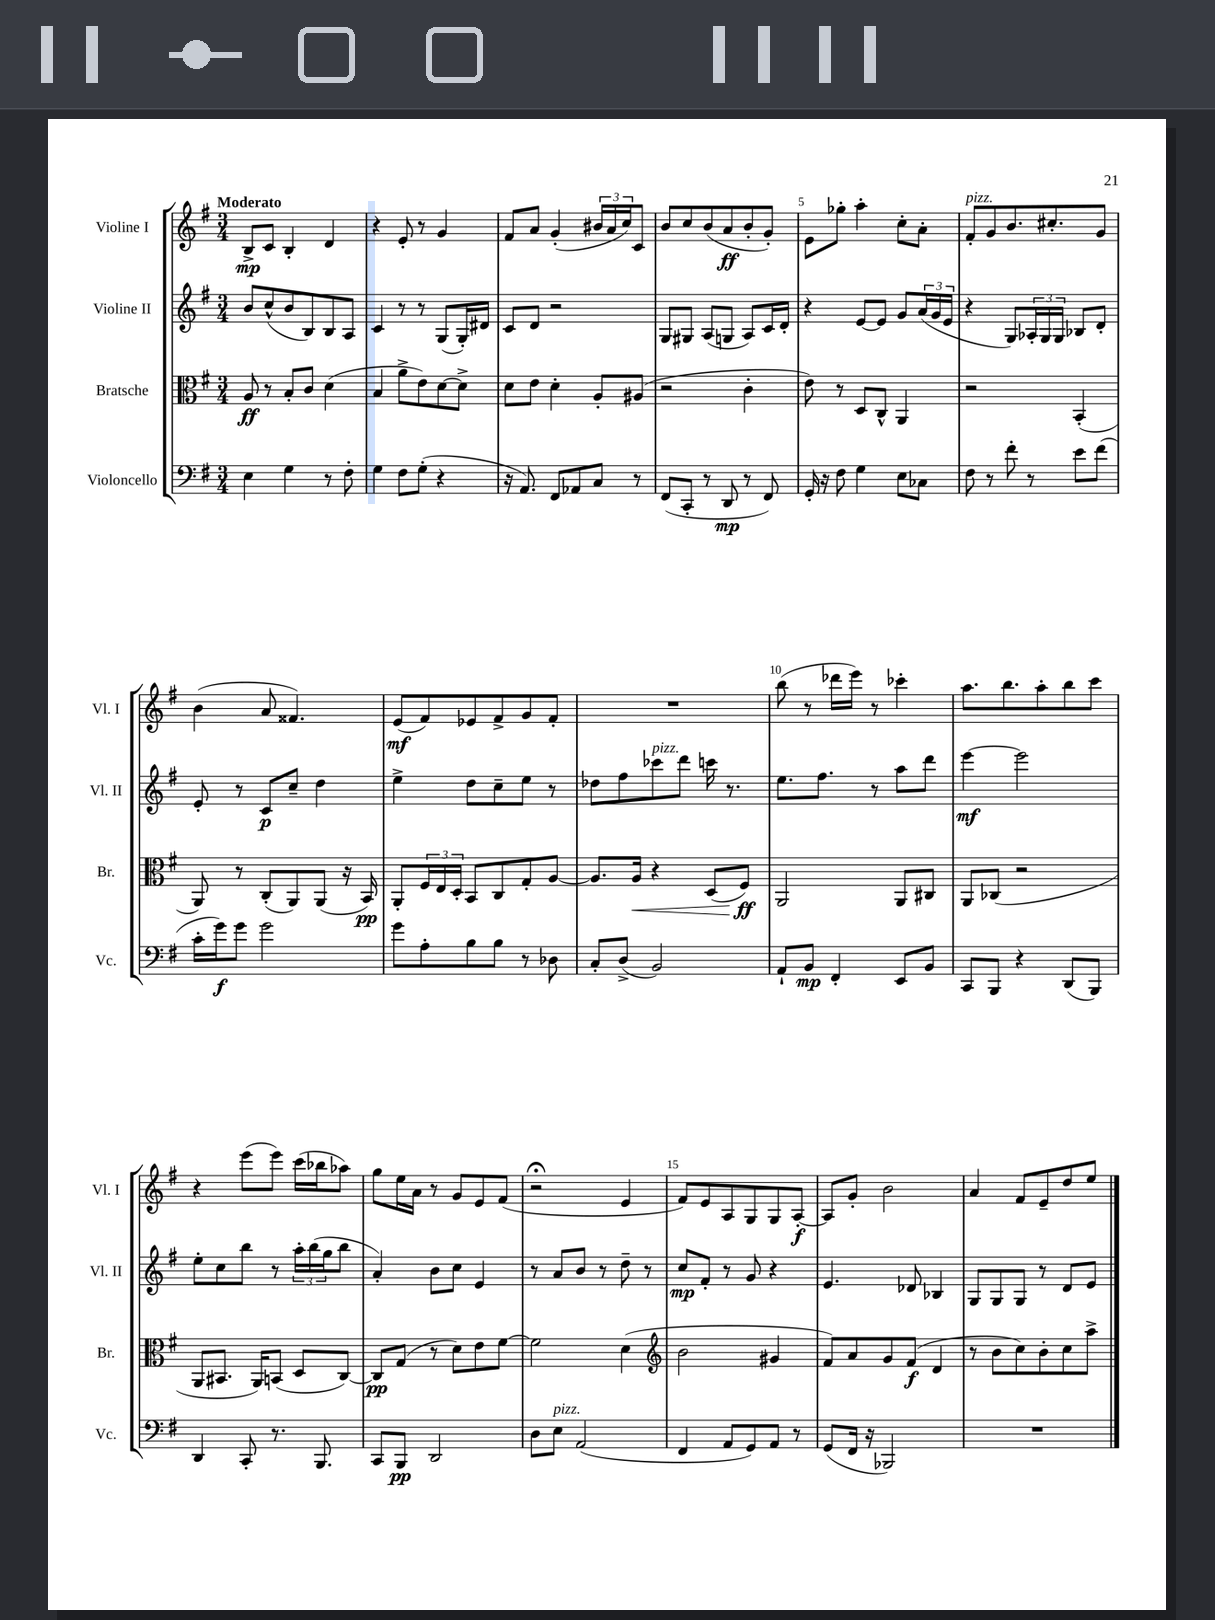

**kern	**dynam	**kern	**dynam	**kern	**dynam	**kern	**dynam
*part4	*part4	*part3	*part3	*part2	*part2	*part1	*part1
*staff4	*staff4	*staff3	*staff3	*staff2	*staff2	*staff1	*staff1
*I"Violoncello	*	*I"Bratsche	*	*I"Violine II	*	*I"Violine I	*
*I'Vc.	*	*I'Br.	*	*I'Vl. II	*	*I'Vl. I	*
*clefF4	*	*clefC3	*	*clefG2	*	*clefG2	*
*k[f#]	*	*k[f#]	*	*k[f#]	*	*k[f#]	*
*M3/4	*	*M3/4	*	*M3/4	*	*M3/4	*
=1	=1	=1	=1	=1	=1	=1	=1
!	!	!	!	!	!	!LO:TX:a:B:t=Moderato	!
4E\	.	8A/	ff	8b/L	.	8B^/L	mp
.	.	8r	.	(8cc^^/	.	8c/J	.
4G\	.	8B'/L	.	8b/	.	4B'/	.
.	.	8c/J	.	8B/)	.	.	.
8r	.	(4d\	.	8B/	.	4d/	.
8F#'\	.	.	.	8A/J	.	.	.
=2	=2	=2	=2	=2	=2	=2	=2
4G\	.	4B/	.	4c/	.	4r	.
8F#\L	.	8a^\L	.	8r	.	8e'/	.
(8G'\J	.	8e\)	.	8r	.	8r	.
4r	.	[8d\	.	(8G/L	.	4g/	.
.	.	8d^\J]	.	16G'/L)	.	.	.
.	.	.	.	16d#X/JJ	.	.	.
=3	=3	=3	=3	=3	=3	=3	=3
16r	.	8d\L	.	8c/L	.	8f#/L	.
8.AA/)	.	.	.	.	.	.	.
.	.	8e\J	.	8d/J	.	8a/J	.
8FF#/L	.	4d'\	.	2r	.	(4g'/	.
8AA-X/	.	.	.	.	.	.	.
8C/J	.	8A'/L	.	.	.	24b#X/LL	.
.	.	.	.	.	.	24a/	.
.	.	.	.	.	.	24cc/J)	.
8r	.	(8A#X/J	.	.	.	8c/J	.
=4	=4	=4	=4	=4	=4	=4	=4
(8FF#/L	.	2r	.	8G/L	.	8b/L	.
8CC'/J	.	.	.	8G#X/J	.	8cc/	.
8r	.	.	.	(8A/L	.	(8b/	.
8DD/	mp	.	.	8Gn/J	.	8a/	ff
8r	.	4c'\	.	8A/L)	.	8b'/	.
8FF#/)	.	.	.	16c/L	.	8g'/J)	.
.	.	.	.	16d'/JJ	.	.	.
=5	=5	=5	=5	=5	=5	=5	=5
16GG'/	.	8e\)	.	4r	.	8e\L	.
16r	.	.	.	.	.	.	.
8F#\	.	8r	.	.	.	8gg-X'\J	.
4G\	.	8D/L	.	[8e/L	.	4aa'\	.
.	.	8C^^/J	.	8e/J]	.	.	.
8E\L	.	4AA/	.	8g/L	.	8cc'\L	.
8C-X\J	.	.	.	(24a/L	.	8a'\J	.
.	.	.	.	24g/	.	.	.
.	.	.	.	24e/JJ	.	.	.
=6	=6	=6	=6	=6	=6	=6	=6
!	!	!	!	!	!	!LO:TX:a:i:t=pizz.	!
8F#\	.	2r	.	4r	.	8f#'/L	.
8r	.	.	.	.	.	8g/	.
8f#'\	.	.	.	8G/L)	.	8.b/	.
8r	.	.	.	24A-X'/L	.	.	.
.	.	.	.	24G/	.	.	.
.	.	.	.	.	.	8.cc#X'/	.
.	.	.	.	24G/JJ	.	.	.
8e\L	.	(4BB'/	.	8B-X/L	.	.	.
(8f#\J	.	.	.	8d'/J	.	8g/J	.
!!LO:LB:g=z
=7	=7	=7	=7	=7	=7	=7	=7
16c'\LL	.	8AA/)	.	8e'/	.	(4b\	.
16g\J)	f	.	.	.	.	.	.
8g\J	.	8r	.	8r	.	.	.
2g\	.	(8C'/L	.	8c/L	p	8a/	.
.	.	8AA/)	.	8cc~/J	.	4.f##X/)	.
.	.	(8AA/J	.	4dd\	.	.	.
.	.	16r	.	.	.	.	.
.	.	16BB/)	pp	.	.	.	.
=8	=8	=8	=8	=8	=8	=8	=8
8g\L	.	8AA'/L	.	4ee^\	.	(8e/L	mf
8A'\	.	24F#/L	.	.	.	8f#/)	.
.	.	24E/	.	.	.	.	.
.	.	24D'/JJ	.	.	.	.	.
8B\	.	8BB/L	.	8dd\L	.	8e-X/	.
8B\J	.	8C/	.	8cc~\	.	8f#^/	.
8r	.	8G'/	.	8ee\J	.	8g/	.
8D-X\	.	[8A/J	.	8r	.	8f#'/J	.
=9	=9	=9	=9	=9	=9	=9	=9
8C'/L	.	8.A/L]	.	8dd-X\L	.	2.r	.
(8D^/J	.	.	.	8ff#\	.	.	.
!	!	!	!LO:HP:b	!	!	!	!
.	.	16A/Jk	<	.	.	.	.
!	!	!	!	!LO:TX:a:i:t=pizz.	!	!	!
2BB/)	.	4r	.	8ccc-X\	.	.	.
.	.	.	.	8ddd\J	.	.	.
.	.	(8D/L	.	16cccn\	.	.	.
.	.	.	.	8.r	.	.	.
.	.	8F#/J)	ff	.	.	.	.
.	.	.	[	.	.	.	.
=10	=10	=10	=10	=10	=10	=10	=10
8AA`/L	.	2AA/	.	8.ee\L	.	(8bb\	.
8BB/J	mp	.	.	.	.	8r	.
.	.	.	.	8.ff#\J	.	.	.
4FF#'/	.	.	.	.	.	16ddd-X\LL	.
.	.	.	.	.	.	16eee\JJ)	.
.	.	.	.	8r	.	8r	.
8EE/L	.	8AA/L	.	8aa\L	.	4ccc-X'\	.
8BB/J	.	8C#X/J	.	8ddd\J	.	.	.
=11	=11	=11	=11	=11	=11	=11	=11
8CC/L	.	8AA/L	.	[4eee\	mf	8.aa\L	.
8BBB/J	.	(8C-X/J	.	.	.	.	.
.	.	.	.	.	.	8.bb\	.
4r	.	2r	.	2eee\]	.	.	.
.	.	.	.	.	.	8aa'\	.
(8DD/L	.	.	.	.	.	8bb\	.
8BBB/J)	.	.	.	.	.	8ccc\J	.
!!LO:LB:g=z
=12	=12	=12	=12	=12	=12	=12	=12
4DD/	.	8AA/L	.	8ee'\L	.	4r	.
.	.	8.BB#X/J	.	8cc\	.	.	.
8CC'/	.	.	.	8bb\J	.	(8eee\L	.
.	.	16AA/KL)	.	.	.	.	.
8.r	.	(8BBn/J	.	8r	.	8eee\J)	.
.	.	8D/L	.	24aa'\LL	.	(16ccc\LL	.
.	.	.	.	(24bb\	.	.	.
8.BBB/	.	.	.	.	.	16bb-X\J	.
.	.	.	.	24gg\J	.	.	.
.	.	[8C/J)	.	8bb\J	.	8aa-X\J)	.
=13	=13	=13	=13	=13	=13	=13	=13
8CC/L	.	8C/L]	pp	4a'/)	.	8gg\L	.
8BBB/J	pp	(8G/J	.	.	.	16ee\L	.
.	.	.	.	.	.	16a\JJ	.
2DD/	.	8r	.	8b\L	.	8r	.
.	.	8d\L)	.	8cc\J	.	8g/L	.
.	.	8e\	.	4e/	.	8e/	.
.	.	[8f#\J	.	.	.	(8f#/J	.
=14	=14	=14	=14	=14	=14	=14	=14
8D\L	.	2f#\]	.	8r	.	2r;<	.
!LO:TX:a:i:t=pizz.	!	!	!	!	!	!	!
8E\J	.	.	.	8a/L	.	.	.
(2AA/	.	.	.	8b/J	.	.	.
.	.	.	.	8r	.	.	.
.	.	(4d\	.	8dd~\	.	4e/	.
.	.	.	.	8r	.	.	.
=15	=15	=15	=15	=15	=15	=15	=15
*	*	*clefG2	*	*	*	*	*
4FF#/	.	2b\	.	8cc/L	mp	8f#/L)	.
.	.	.	.	8f#'/J	.	8e/	.
8AA/L	.	.	.	8r	.	8A/	.
8GG/)	.	.	.	8g/	.	8G/	.
8AA/J	.	4g#X/	.	4r	.	8G/	.
8r	.	.	.	.	.	[8A'/J	f
=16	=16	=16	=16	=16	=16	=16	=16
(8GG/L	.	8f#/L)	.	4.e/	.	8A/L]	.
16FF#/Jk	.	8a/	.	.	.	8g'/J	.
16r	.	.	.	.	.	.	.
2BBB-X/)	.	8g/	.	.	.	2b\	.
.	.	(8f#/J	f	8d-X/	.	.	.
.	.	4d/	.	4B-X/	.	.	.
=17	=17	=17	=17	=17	=17	=17	=17
2.r	.	8r	.	8G/L	.	4a/	.
.	.	8b\L	.	8G/	.	.	.
.	.	8cc\)	.	8G/J	.	8f#/L	.
.	.	8b'\	.	8r	.	8e~/	.
.	.	8cc\	.	8d/L	.	8dd/	.
.	.	8aa^\J	.	8e/J	.	8ee/J	.
==	==	==	==	==	==	==	==
*-	*-	*-	*-	*-	*-	*-	*-
